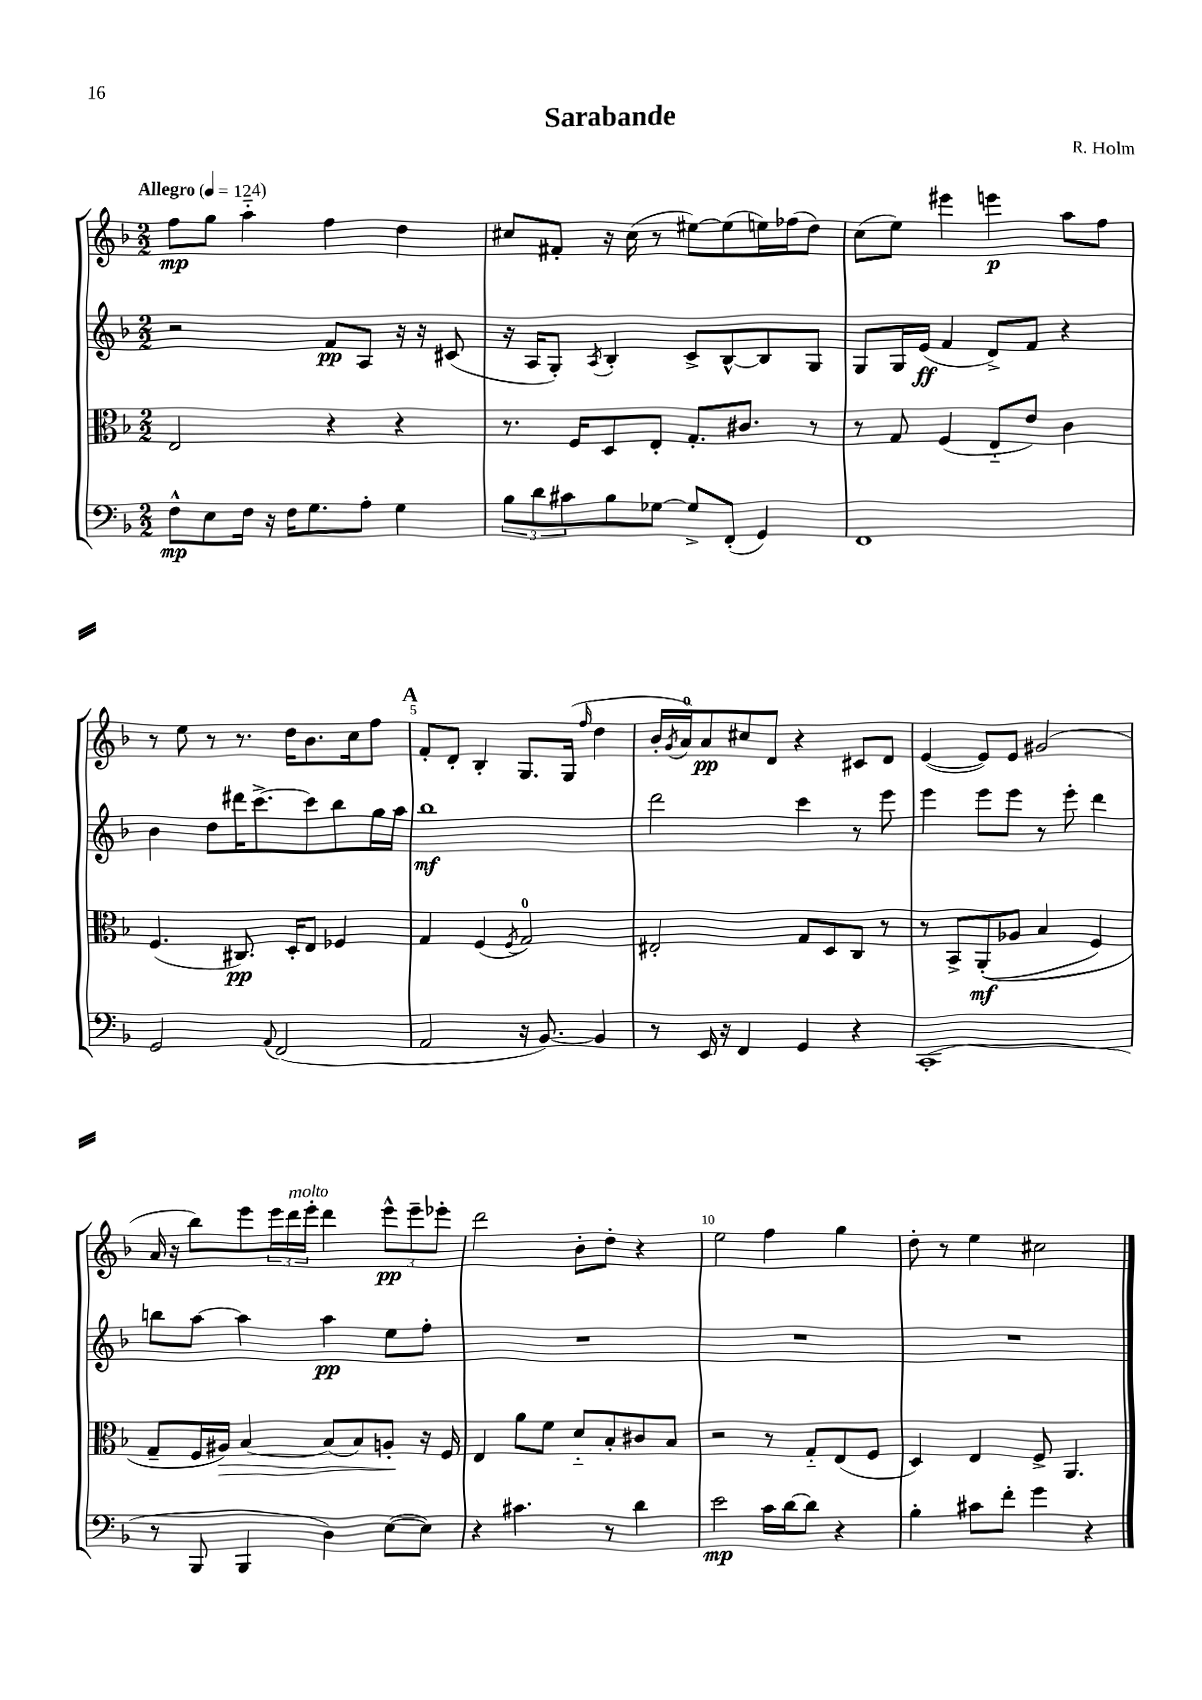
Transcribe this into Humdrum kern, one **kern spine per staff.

**kern	**kern	**kern	**kern
*staff4	*staff3	*staff2	*staff1
*clefF4	*clefC3	*clefG2	*clefG2
*k[b-]	*k[b-]	*k[b-]	*k[b-]
*M2/2	*M2/2	*M2/2	*M2/2
*MM124	*MM124	*MM124	*MM124
8F^^\L	2E/	2r	8ff\L
8E\	.	.	8gg\J
16F\Jk	.	.	4aa'~\
16r	.	.	.
16F\LK	.	.	.
8.G\	.	.	.
.	4r	8f/L	4ff\
8A'\J	.	8A/J	.
4G\	4r	16r	4dd\
.	.	16r	.
.	.	(8c#/	.
=	=	=	=
12B-\L	8.r	16r	8cc#/L
.	.	16A/LK	.
12d\	.	.	.
.	.	8G'/J)	8f#'/J
12c#\	.	.	.
.	16F/LK	.	.
.	.	8qA/	.
8B-\	8D/	4B-'/	16r
.	.	.	(16cc#\
[8G-\J	8E'/J	.	8r
8G-^/]L	8.G'/L	8c^/L	[8ee#\L)
(8FF'/J	.	[8B-^^/	(8ee#\]
.	8.c#/J	.	.
4GG/)	.	8B-/]	16ee\L)
.	.	.	(16ff-\J
.	8r	8G/J	8dd\J)
=	=	=	=
1FF	8r	8G/L	(8cc\L
.	8G/	16G/L	8ee\J)
.	.	(16e/JJ	.
.	(4F/	4f/	4eee#\
.	8E'~/L	8d^/L)	4eee\
.	8e/J)	8f/J	.
.	4c\	4r	8aa\L
.	.	.	8ff\J
=	=	=	=
2GG/	(4.F/	4b-\	8r
.	.	.	8ee\
.	.	8dd\L	8r
.	8.C#/)	16ddd#\K	8.r
.	.	[8.ccc^\	.
8qqAA/	.	.	.
(2FF/	.	.	.
.	16D'/LK	.	16dd\LK
.	8E/J	8ccc\]	8.b-\
.	4F-/	8bb-\	.
.	.	.	16cc\k
.	.	16gg\L	8ff\J
.	.	16aa\JJ	.
=	=	=	=
2AA/	4G/	1bb-	8f'/L
.	.	.	8d'/J
.	(4F/	.	4B-'/
.	8qF/	.	.
16r	2G/)	.	8.G/L
[8.BB-/)	.	.	.
.	.	.	(16G/Jk
.	.	.	16qqff/
4BB-/]	.	.	4dd\
=	=	=	=
8r	2E#'/	2ddd\	16b-'/LL
.	.	.	8qg/
.	.	.	16a/J)
16EE/	.	.	8a/
16r	.	.	.
4FF/	.	.	8cc#/
.	.	.	8d/J
4GG/	8G/L	4ccc\	4r
.	8D/	.	.
4r	8C/J	8r	8c#/L
.	8r	8eee\	8d/J
=	=	=	=
(1CC'	8r	4eee\	([4e/
.	8BB-^/L	.	.
.	&((8AA'/	8eee\L	8e/]L)
.	8A-/J	8eee\J	8e/J
.	4B-/	8r	(2g#/
.	.	8eee'\	.
.	4F/)	4ddd\	.
=	=	=	=
8r	8G~/L	8bb\L	16a/
.	.	.	16r
8BBB-/	16F/L	[8aa\J	8bb-\L)
.	16A#/JJ&)	.	.
4BBB-/	[4B-/	4aa\]	8eee\
.	.	.	24eee\L
.	.	.	24ddd\
.	.	.	24eee'\JJ
4D\)	(8B-/]L	4aa\	4ddd\
.	8B-/)	.	.
([8E\L	8A'/J	8ee\L	12eee^^\L
.	.	.	12eee~\
8E\]J)	16r	8ff'\J	.
.	.	.	12eee-'\J
.	16F/	.	.
=	=	=	=
4r	4E/	1r	2ddd\
4.c#\	8a\L	.	.
.	8f\J	.	.
.	8d'~/L	.	8b-'\L
8r	8B-'/	.	8dd'\J
4d\	8c#/	.	4r
.	8B-/J	.	.
=	=	=	=
2e\	2r	1r	2ee\
16c\LL	8r	.	4ff\
[16d\J	.	.	.
8d\]J	8G'~/L	.	.
4r	(8E/	.	4gg\
.	8F/J	.	.
=	=	=	=
4B-'\	4D/)	1r	8dd'\
.	.	.	8r
8c#\L	4E/	.	4ee\
8f'\J	.	.	.
4g\	8F^/	.	2cc#\
.	4.AA/	.	.
4r	.	.	.
==	==	==	==
*-	*-	*-	*-
